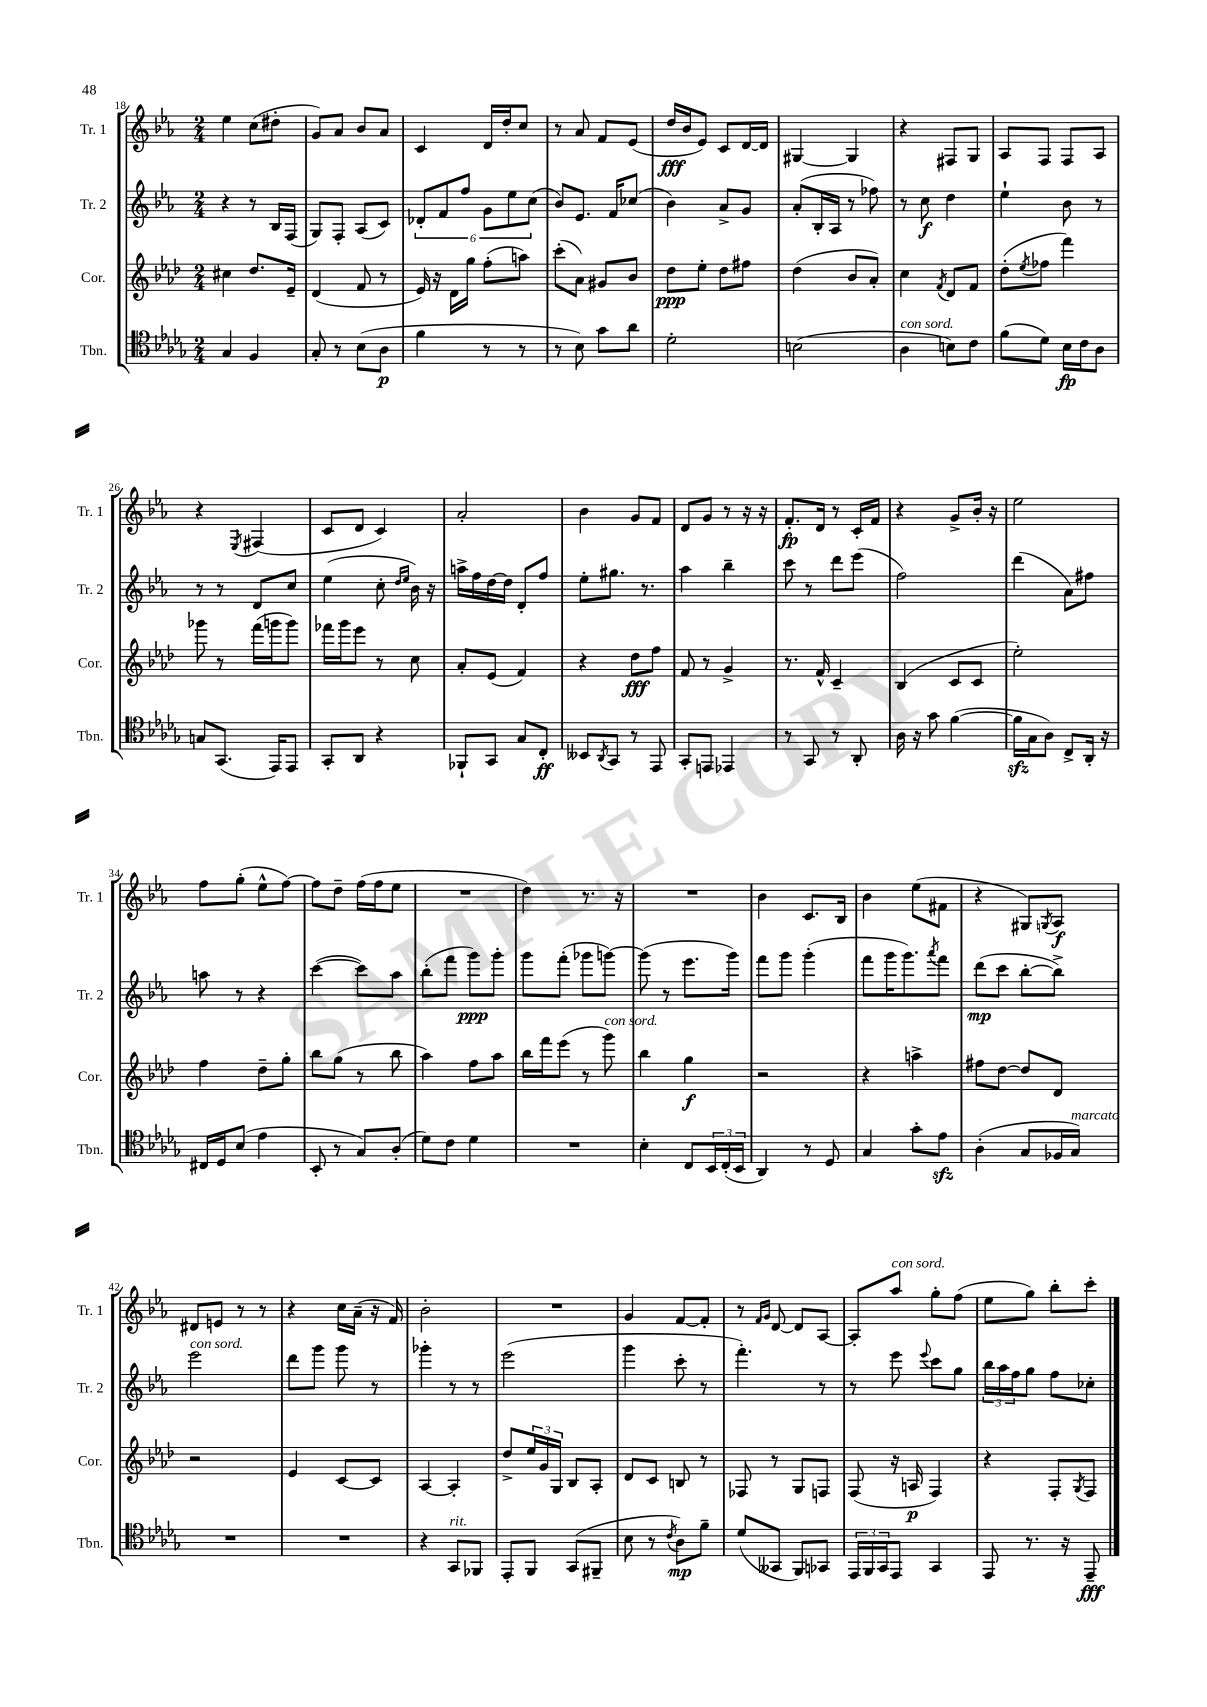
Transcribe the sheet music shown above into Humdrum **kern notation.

**kern	**dynam	**kern	**dynam	**kern	**dynam	**kern	**dynam
*part4	*part4	*part3	*part3	*part2	*part2	*part1	*part1
*staff4	*staff4	*staff3	*staff3	*staff2	*staff2	*staff1	*staff1
*I"Tbn.	*	*I"Cor.	*	*I"Tr. 2	*	*I"Tr. 1	*
*I'Tbn.	*	*I'Cor.	*	*I'Tr. 2	*	*I'Tr. 1	*
*clefC4	*	*clefG2	*	*clefG2	*	*clefG2	*
*k[b-e-a-d-g-]	*	*k[b-e-a-d-]	*	*k[b-e-a-]	*	*k[b-e-a-]	*
*M2/4	*	*M2/4	*	*M2/4	*	*M2/4	*
=18	=18	=18	=18	=18	=18	=18	=18
4G-/	.	4cc#X\	.	4r	.	4ee-\	.
4F/	.	8.dd-/L	.	8r	.	(8cc\L	.
.	.	.	.	16B-/LL	.	8dd#X'\J	.
.	.	16e-~/Jk	.	(16F/JJ	.	.	.
=19	=19	=19	=19	=19	=19	=19	=19
8G-'/	.	(4d-/	.	8G/L)	.	8g/L)	.
8r	.	.	.	8F'/J	.	8a-/J	.
(8B-\L	.	8f/	.	(8A-/L	.	8b-/L	.
8A-\J	p	8r	.	8c/J)	.	8a-/J	.
=20	=20	=20	=20	=20	=20	=20	=20
4f\	.	16e-/)	.	12d-X'/L	.	4c/	.
.	.	16r	.	.	.	.	.
.	.	.	.	12f/	.	.	.
.	.	16d-\LL	.	.	.	.	.
.	.	.	.	12ff/J	.	.	.
.	.	16gg\JJ	.	.	.	.	.
8r	.	(8ff'\L	.	12g\L	.	16d/LL	.
.	.	.	.	.	.	16dd'/J	.
.	.	.	.	12ee-\	.	.	.
8r	.	8aan\J)	.	.	.	8cc/J	.
.	.	.	.	(12cc\J	.	.	.
=21	=21	=21	=21	=21	=21	=21	=21
8r	.	(8ccc'\L	.	8b-/L)	.	8r	.
8B-\)	.	8a-\J)	.	8.e-/J	.	8a-/	.
8g-\L	.	8g#X/L	.	.	.	8f/L	.
.	.	.	.	16f/KL	.	.	.
8a-\J	.	8b-/J	.	(8cc-X/J	.	(8e-/J	.
=22	=22	=22	=22	=22	=22	=22	=22
2d-'\	.	8dd-\L	ppp	4b-\)	.	16dd/LL	fff
.	.	.	.	.	.	16b-/J	.
.	.	8ee-'\J	.	.	.	8e-/J)	.
.	.	8dd-\L	.	8a-^/L	.	8c/L	.
.	.	8ff#X\J	.	8g/J	.	[16d/L	.
.	.	.	.	.	.	16d/JJ]	.
=23	=23	=23	=23	=23	=23	=23	=23
(2Bn\	.	(4dd-\	.	(8a-'/L	.	[4G#X/	.
.	.	.	.	16B-'/L	.	.	.
.	.	.	.	16A-/JJ	.	.	.
.	.	8b-/L	.	8r	.	4G#/]	.
.	.	8a-'/J)	.	8ff-X\)	.	.	.
=24	=24	=24	=24	=24	=24	=24	=24
!LO:TX:a:i:t=con sord.	!	!	!	!	!	!	!
4A-\	.	4cc\	.	8r	.	4r	.
.	.	.	.	8cc\	f	.	.
.	.	8qf/	.	.	.	.	.
8Bn\L)	.	8d-/L	.	4dd\	.	8F#X/L	.
8c\J	.	8f/J	.	.	.	8G/J	.
=25	=25	=25	=25	=25	=25	=25	=25
(8f\L	.	(8dd-'\L	.	4ee-`\	.	8A-/L	.
.	.	8qee-/	.	.	.	.	.
8d-\J)	.	8ff-X\J	.	.	.	8F/J	.
16B-\LL	fp	4fff\)	.	8b-\	.	8F/L	.
16c\J	.	.	.	.	.	.	.
8A-\J	.	.	.	8r	.	8A-/J	.
!!LO:LB:g=z
=26	=26	=26	=26	=26	=26	=26	=26
8Gn/L	.	8ggg-X\	.	8r	.	4r	.
(8.GG-/J	.	8r	.	8r	.	.	.
.	.	.	.	.	.	8qE-/	.
.	.	(16fff\LL	.	8d/L	.	(4F#X/	.
16EE-/KL)	.	16gggn\J	.	.	.	.	.
8EE-/J	.	8ggg\J)	.	8cc/J	.	.	.
=27	=27	=27	=27	=27	=27	=27	=27
8GG-'/L	.	16fff-X\LL	.	(4ee-\	.	8c/L	.
.	.	16ggg\J	.	.	.	.	.
8AA-/J	.	8eee-\J	.	.	.	8d/J	.
4r	.	8r	.	8cc'\	.	4c/)	.
.	.	.	.	16qqdd/LL	.	.	.
.	.	.	.	16qqee-/JJ	.	.	.
.	.	8cc\	.	16b-\)	.	.	.
.	.	.	.	16r	.	.	.
=28	=28	=28	=28	=28	=28	=28	=28
8FF-X`/L	.	8a-'/L	.	16aan^\LL	.	2a-'/	.
.	.	.	.	16ff\	.	.	.
8GG-/J	.	(8e-/J	.	[16dd\	.	.	.
.	.	.	.	16dd\JJ]	.	.	.
8G-/L	.	4f/)	.	8d'/L	.	.	.
8C'/J	ff	.	.	8ff/J	.	.	.
=29	=29	=29	=29	=29	=29	=29	=29
8BB--X/L	.	4r	.	8ee-'\L	.	4b-\	.
8qAA-/	.	.	.	.	.	.	.
8GG-/J	.	.	.	8.gg#X\J	.	.	.
8r	.	8dd-\L	fff	.	.	8g/L	.
.	.	.	.	8.r	.	.	.
8EE-/	.	8ff\J	.	.	.	8f/J	.
=30	=30	=30	=30	=30	=30	=30	=30
8GG-'/L	.	8f/	.	4aa-\	.	8d/L	.
8EEn/J	.	8r	.	.	.	8g/J	.
4EE-X/	.	4g^/	.	4bb-~\	.	8r	.
.	.	.	.	.	.	16r	.
.	.	.	.	.	.	16r	.
=31	=31	=31	=31	=31	=31	=31	=31
8r	.	8.r	.	8ccc\	.	8.f'/L	fp
8GG-/	.	.	.	8r	.	.	.
.	.	16f^^/	.	.	.	16d/Jk	.
8r	.	4c~/	.	8ddd\L	.	8r	.
8AA-'/	.	.	.	(8eee-\J	.	16c'/LL	.
.	.	.	.	.	.	16f/JJ	.
=32	=32	=32	=32	=32	=32	=32	=32
16A-\	.	(4B-/	.	2ff\)	.	4r	.
16r	.	.	.	.	.	.	.
8g-\	.	.	.	.	.	.	.
([4f\	.	8c/L	.	.	.	8g^/L	.
.	.	8c/J	.	.	.	16b-'/Jk	.
.	.	.	.	.	.	16r	.
=33	=33	=33	=33	=33	=33	=33	=33
16fzz\LL]	.	2ee-'\)	.	(4ddd\	.	2ee-\	.
16G-\J	.	.	.	.	.	.	.
8A-\J)	.	.	.	.	.	.	.
8C^/L	.	.	.	8a-\L)	.	.	.
16AA-'/Jk	.	.	.	8ff#X\J	.	.	.
16r	.	.	.	.	.	.	.
!!LO:LB:g=z
=34	=34	=34	=34	=34	=34	=34	=34
16C#X/LL	.	4ff\	.	8aan\	.	8ff\L	.
16D-/J	.	.	.	.	.	.	.
(8B-/J	.	.	.	8r	.	(8gg'\J	.
4e-\	.	8dd-~\L	.	4r	.	8ee-^^\L	.
.	.	8gg'\J	.	.	.	[8ff\J)	.
=35	=35	=35	=35	=35	=35	=35	=35
8BB-'/	.	8bb-\L	.	([4ccc\	.	8ff\L]	.
8r	.	(8gg\J	.	.	.	8dd~\J	.
8G-/L)	.	8r	.	8ccc\L])	.	(16ff\LL	.
.	.	.	.	.	.	16ff\J	.
(8A-'/J	.	8bb-\	.	8aa-\J	.	8ee-\J	.
=36	=36	=36	=36	=36	=36	=36	=36
8d-\L)	.	4aa-\)	.	(8bb-'\L	.	2r	.
8c\J	.	.	.	8fff\J	.	.	.
4d-\	.	8ff\L	.	8ggg\L)	ppp	.	.
.	.	8aa-\J	.	8ggg'\J	.	.	.
=37	=37	=37	=37	=37	=37	=37	=37
2r	.	16bb-\LL	.	8ggg\L	.	4dd\)	.
.	.	16fff\J	.	.	.	.	.
.	.	(8eee-\J	.	(8fff'\J	.	.	.
.	.	8r	.	8ggg-X\L	.	8.r	.
!	!	!LO:TX:a:i:t=con sord.	!	!	!	!	!
.	.	8ggg\)	.	[8gggn\J)	.	.	.
.	.	.	.	.	.	16r	.
=38	=38	=38	=38	=38	=38	=38	=38
4B-'\	.	4bb-\	.	(8ggg\]	.	2r	.
.	.	.	.	8r	.	.	.
8C/L	.	4gg\	f	8.eee-\L	.	.	.
24BB-/L	.	.	.	.	.	.	.
(24C'/	.	.	.	.	.	.	.
.	.	.	.	16ggg\Jk)	.	.	.
24BB-/JJ	.	.	.	.	.	.	.
=39	=39	=39	=39	=39	=39	=39	=39
4AA-/)	.	2r	.	8fff\L	.	4b-\	.
.	.	.	.	8ggg\J	.	.	.
8r	.	.	.	(4ggg'\	.	8.c/L	.
8D-/	.	.	.	.	.	.	.
.	.	.	.	.	.	16B-/Jk	.
=40	=40	=40	=40	=40	=40	=40	=40
4G-/	.	4r	.	8fff\L	.	4b-\	.
.	.	.	.	16ggg\K	.	.	.
.	.	.	.	8.ggg\)	.	.	.
8g-'\L	.	4aan^\	.	.	.	(8ee-\L	.
.	.	.	.	8qaaa-/	.	.	.
8e-zz\J	.	.	.	8fff\J	.	8f#X\J	.
=41	=41	=41	=41	=41	=41	=41	=41
(4A-'\	.	8ff#X\L	.	(8ddd\L	mp	4r	.
.	.	[8dd-\J	.	8ccc\J	.	.	.
8G-/L	.	8dd-/L]	.	[8bb-'\L	.	8G#X/L)	.
.	.	.	.	.	.	8qGn/	.
16F-X/L	.	8d-/J	.	8bb-^\J])	.	8A-/J	f
!LO:TX:a:i:t=marcato	!	!	!	!	!	!	!
16G-/JJ)	.	.	.	.	.	.	.
!!LO:LB:g=z
=42	=42	=42	=42	=42	=42	=42	=42
!	!	!	!	!LO:TX:a:i:t=con sord.	!	!	!
2r	.	2r	.	2eee-\	.	8d#X/L	.
.	.	.	.	.	.	8en/J	.
.	.	.	.	.	.	8r	.
.	.	.	.	.	.	8r	.
=43	=43	=43	=43	=43	=43	=43	=43
2r	.	4e-/	.	8ddd\L	.	4r	.
.	.	.	.	8ggg\J	.	.	.
.	.	[8c/L	.	8ggg\	.	16cc\LL	.
.	.	.	.	.	.	(16a-~\JJ	.
.	.	8c/J]	.	8r	.	16r	.
.	.	.	.	.	.	16f/)	.
=44	=44	=44	=44	=44	=44	=44	=44
4r	.	[4A-/	.	4ggg-X'\	.	2b-'\	.
!LO:TX:a:i:t=rit.	!	!	!	!	!	!	!
8GG-/L	.	4A-'/]	.	8r	.	.	.
8FF-X/J	.	.	.	8r	.	.	.
=45	=45	=45	=45	=45	=45	=45	=45
8EE-'/L	.	8dd-^/L	.	(2eee-\	.	2r	.
8FF/J	.	24ee-/L	.	.	.	.	.
.	.	24g/	.	.	.	.	.
.	.	24G/JJ	.	.	.	.	.
(8GG-/L	.	8B-/L	.	.	.	.	.
8FF#X~/J	.	8A-'/J	.	.	.	.	.
=46	=46	=46	=46	=46	=46	=46	=46
8B-\	.	8d-/L	.	4ggg\	.	4g/	.
8r	.	8c/J	.	.	.	.	.
8qc/	.	.	.	.	.	.	.
8A-\L)	mp	8Bn/	.	8ccc'\	.	[8f/L	.
8f~\J	.	8r	.	8r	.	8f'/J]	.
=47	=47	=47	=47	=47	=47	=47	=47
(8d-/L	.	8F-X/	.	4.fff'\)	.	8r	.
.	.	.	.	.	.	16qqf/LL	.
.	.	.	.	.	.	16qqg/JJ	.
8GG--X/J	.	8r	.	.	.	[8d/	.
8FF/L)	.	8G/L	.	.	.	8d/L]	.
8GG-X/J	.	8Fn/J	.	8r	.	[8A-/J	.
=48	=48	=48	=48	=48	=48	=48	=48
24EE-/LL	.	(8F/	.	8r	.	8A-'/L]	.
24FF/	.	.	.	.	.	.	.
24GG-/J	.	.	.	.	.	.	.
!	!	!	!	!	!	!LO:TX:a:i:t=con sord.	!
8EE-/J	.	16r	.	8eee-\	.	8aa-/J	.
.	.	16An/	p	.	.	.	.
.	.	.	.	8qqeee-/	.	.	.
4GG-/	.	4F/)	.	8ccc\L	.	8gg'\L	.
.	.	.	.	8gg\J	.	(8ff\J	.
=49	=49	=49	=49	=49	=49	=49	=49
8EE-/	.	4r	.	24bb-\LL	.	8ee-\L	.
.	.	.	.	24aa-\	.	.	.
.	.	.	.	24ff\J	.	.	.
8.r	.	.	.	8gg\J	.	8gg\J)	.
.	.	8F'/L	.	8ff\L	.	8bb-'\L	.
16r	.	.	.	.	.	.	.
.	.	8qG/	.	.	.	.	.
8EE-~/	fff	8F/J	.	8cc-X'\J	.	8ccc'\J	.
==	==	==	==	==	==	==	==
*-	*-	*-	*-	*-	*-	*-	*-
